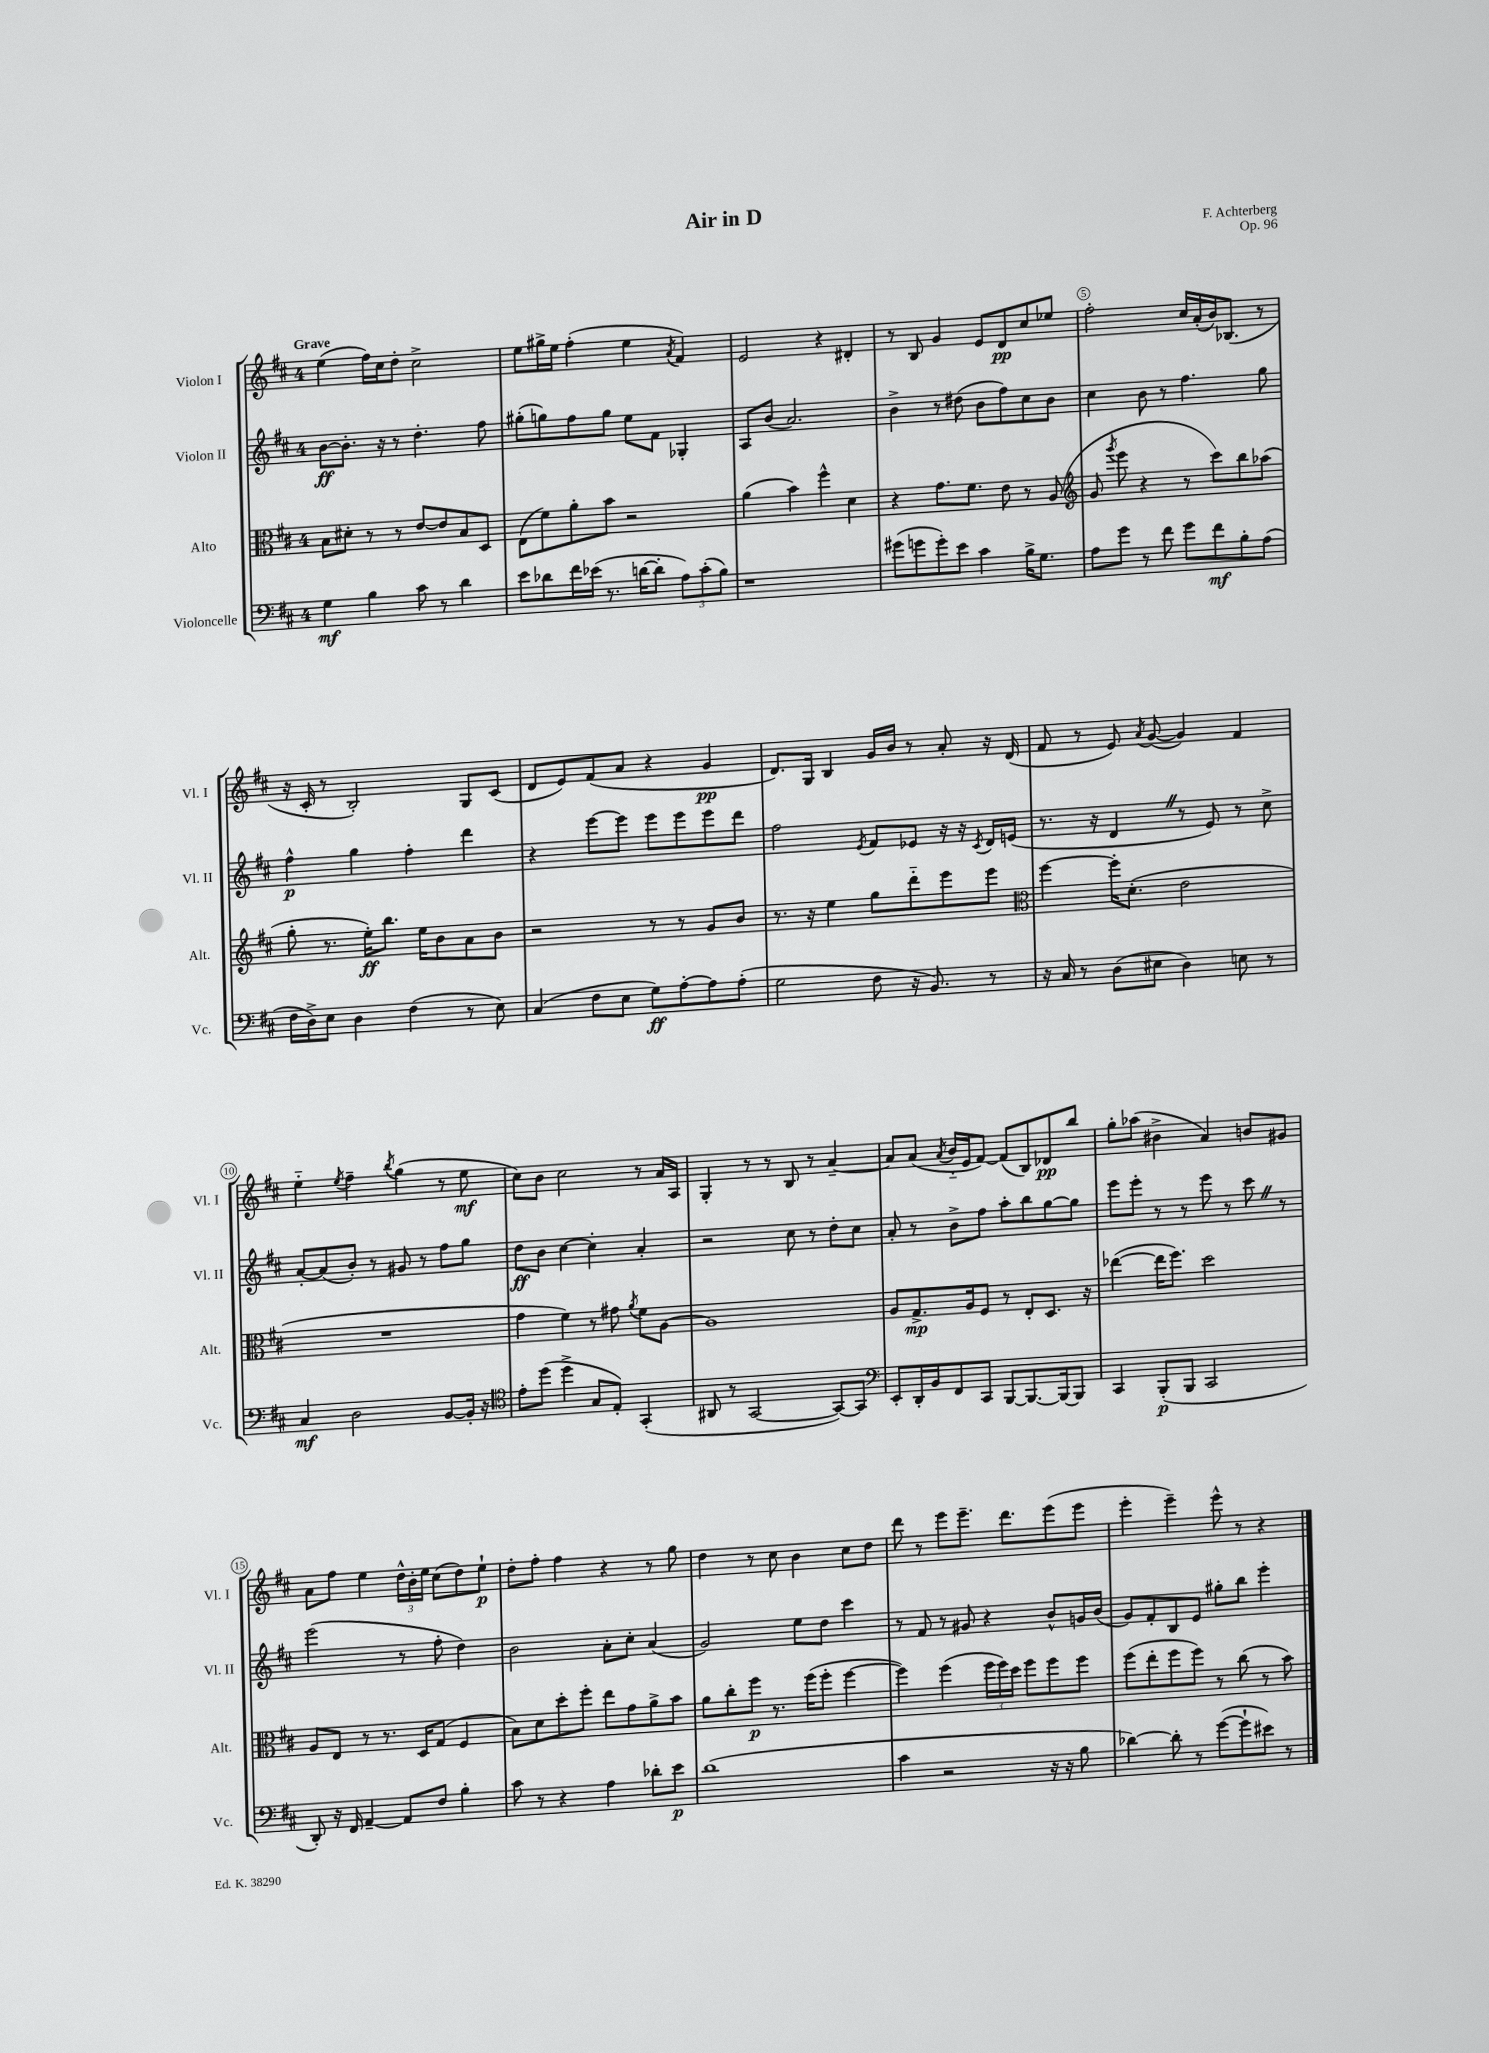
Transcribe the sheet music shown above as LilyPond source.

\header { title = "Air in D" composer = "F. Achterberg" opus = "Op. 96" }
<<
\new StaffGroup <<
\new Staff = "s0" \with { instrumentName = "Violon I" shortInstrumentName = "Vl. I" } {
    \clef treble \key d \major \once \override Staff.TimeSignature.style = #'single-digit \time 4/4 \tempo "Grave"
    \autoBeamOff e''4( fis''16[) cis''16 d''8]-. cis''2-> |
    e''8[ gis''16-> e''16] fis''4-.( e''4 \acciaccatura { a'8 } fis'4) |
    e'2 r4 dis'4-. |
    r8 b8 g'4 e'8[ d'8\pp cis''8 ees''8] |
    fis''2-. cis''16[ a'16-.( b'16) bes8.]( r8 |
    r16 cis'16-. r8 b2-.) g8[ cis'8]( |
    d'8[ e'8) fis'8( a'8] r4 g'4\pp |
    d'8.[) g16] b4 g'16[ b'16] r8 a'8-. r16 d'16( |
    fis'8 r8 e'8) \acciaccatura { a'8 } g'8~( g'4) fis'4 |
    e''4-_ \acciaccatura { e''8 } fis''4-- \acciaccatura { b''8 } g''4( r8 e''8\mf |
    cis''8[) b'8] cis''2 r8 a'16[ a16] |
    g4-. r8 r8 b8 r8 a'4~-- |
    a'8[ a'8]( \acciaccatura { a'8 } b'16[-_ e'16 fis'8]~) fis'8[( b8) des'8\pp b''8] |
    g''8[-. aes''8]( bis'4-> a'4) b'8[ gis'8] |
    a'8[ fis''8] e''4 \tuplet 3/2 { d''16[-^ b'16-. e''16] } cis''8[( d''8) e''8]-!\p |
    d''8[-. fis''8]-. fis''4 r4 r8 g''8 |
    d''4 r8 cis''8 b'4 cis''8[ d''8] |
    d'''8 r8 e'''8[ e'''8.]-- d'''8.[ e'''8( e'''8] |
    e'''4-. e'''4--) e'''8-^ r8 r4 \bar "|." |
}
\new Staff = "s1" \with { instrumentName = "Violon II" shortInstrumentName = "Vl. II" } {
    \clef treble \key d \major \once \override Staff.TimeSignature.style = #'single-digit \time 4/4
    \autoBeamOff b'8[~\ff b'8.]-. r16 r8 d''4.-. fis''8 |
    gis''8[-.( g''8) fis''8 g''8] e''8[ fis'8] ges4-. |
    a8[ b'8]( a'2.) |
    b'4-> r8 dis''8( b'8[ fis''8) cis''8 b'8] |
    cis''4 b'8 r8 fis''4. g''8 |
    fis''4-^\p g''4 fis''4-. d'''4 |
    r4 e'''8[~ e'''8] e'''8[ e'''8 e'''8 d'''8] |
    fis''2 \acciaccatura { e'8 } fis'8[ ees'8] r16 r16 \acciaccatura { cis'8 } d'16[ e'16]( |
    r8. r16 d'4 \once \override BreathingSign.text = \markup { \musicglyph "scripts.caesura.straight" } \breathe r8 e'8) r8 cis''8-> |
    a'8[~-. a'8( b'8]-.) r8 gis'8 r8 fis''8[ g''8] |
    d''8[\ff b'8] cis''4~ cis''4-. a'4-. |
    r2 cis''8 r8 d''8[-. cis''8] |
    a'8-. r8 b'8[-> fis''8] a''8[-. b''8 g''8~ g''8] |
    e'''8[ e'''8]-. r8 r8 e'''8 r8 cis'''8 \once \override BreathingSign.text = \markup { \musicglyph "scripts.caesura.straight" } \breathe r8 |
    e'''2( r8 fis''8-. d''4) |
    b'2 a'8[-. cis''8]-. a'4( |
    g'2) e''8[ d''8] cis'''4 |
    r8 fis'8 r8 gis'8 r4 b'8[-^ g'16 b'16]( |
    g'8[) fis'8-. b8 e'8] gis''8[-. b''8] e'''4-. \bar "|." |
}
\new Staff = "s2" \with { instrumentName = "Alto" shortInstrumentName = "Alt." } {
    \clef alto \key d \major \once \override Staff.TimeSignature.style = #'single-digit \time 4/4
    \autoBeamOff b8[ dis'8]-. r8 r8 e'8[~ e'8 b8 d8] |
    e8[( fis'8) a'8-. b'8] r2 |
    a'4( b'4) fis''4-^ d'4 |
    r4 g'8.[ fis'8.] e'8 r8 a8( |
    \clef treble g'8 \acciaccatura { g'''8 } e'''8 r4 r8 cis'''8[) b''8 aes''8]( |
    g''8-. r8. e''16[-.\ff) b''8.] e''16[ b'8 a'8 b'8] |
    r2 r8 r8 g'8[ b'8] |
    r8. r16 e''4 g''8[ d'''8-_ e'''8 e'''8] |
    \clef alto fis''4~ fis''16[-. d'8.]-.( e'2 |
    R1 |
    g'4 fis'4) r8 gis'8 \acciaccatura { a'8 } fis'8[ a8]~ |
    a1 |
    a8[ g8.->\mp a16 fis8] r8 e8[-. d8.] r16 |
    ees''4~( ees''16[ fis''8.]) d''2 |
    a8[ e8] r8 r8. d16[ g8]( fis4 |
    b8[) d'8 d''8-. fis''8]-. e''8[ g'8 a'8-> b'8] |
    a'8[ cis''8-. fis''8]\p r8. fis''16[( fis''8]-. fis''4~ |
    fis''4) fis''4( \tuplet 3/2 { fis''16[ fis''16) d''16] } fis''8[ fis''8 fis''8] |
    fis''8[( e''8-. fis''8 fis''8]) r8 cis''8( r8 b'8) \bar "|." |
}
\new Staff = "s3" \with { instrumentName = "Violoncelle" shortInstrumentName = "Vc." } {
    \clef bass \key d \major \once \override Staff.TimeSignature.style = #'single-digit \time 4/4
    \autoBeamOff g4\mf b4 cis'8 r8 d'4 |
    e'8[ des'8 fis'16 ees'16]( r8. d'16[~ d'8]-. \tuplet 3/2 { a8[) cis'8-.( b8]) } |
    r1 |
    gis'8[( g'8 g'8-.) e'8] cis'4 b16[-> g8.] |
    a8[ g'8] r8 fis'8 g'8[ fis'8\mf b8-. a8]( |
    fis16[ d16->) e8] d4 fis4( r8 e8) |
    cis4( fis8[ e8] g8[\ff) a8~-. a8 a8]-.( |
    g2 fis8 r16 b,8.) r8 |
    r16 cis16 r8 d8[( eis8] d4) e8 r8 |
    cis4\mf d2 b,8[~ b,16]-. r16 |
    \clef tenor e'8[-. d''8]( d''4-> g8[ e8]-.) g,4-.( |
    ais,8 r8 g,2~ g,8[~) g,8] |
    \clef bass e,8[-. d,16-. b,16 fis,8 cis,8] b,,8[~ b,,8.~ b,,16~ b,,8] |
    cis,4 b,,8[-.\p( b,,8] cis,2 |
    d,8-.) r16 fis,16 a,4~-- a,8[ fis8] b4-. |
    cis'8 r8 r4 a4 des'8[-. e'8]\p |
    d'1( |
    cis'4 r2 r16 r16 b8 |
    des'4~) des'8-. r8 g'8[~( g'8-! eis'8]) r8 \bar "|." |
}
>>
>>
\layout { \context { \Score \override BarNumber.break-visibility = ##(#f #t #t) barNumberVisibility = #(every-nth-bar-number-visible 5) \override BarNumber.stencil = #(make-stencil-circler 0.1 0.3 ly:text-interface::print) } }
